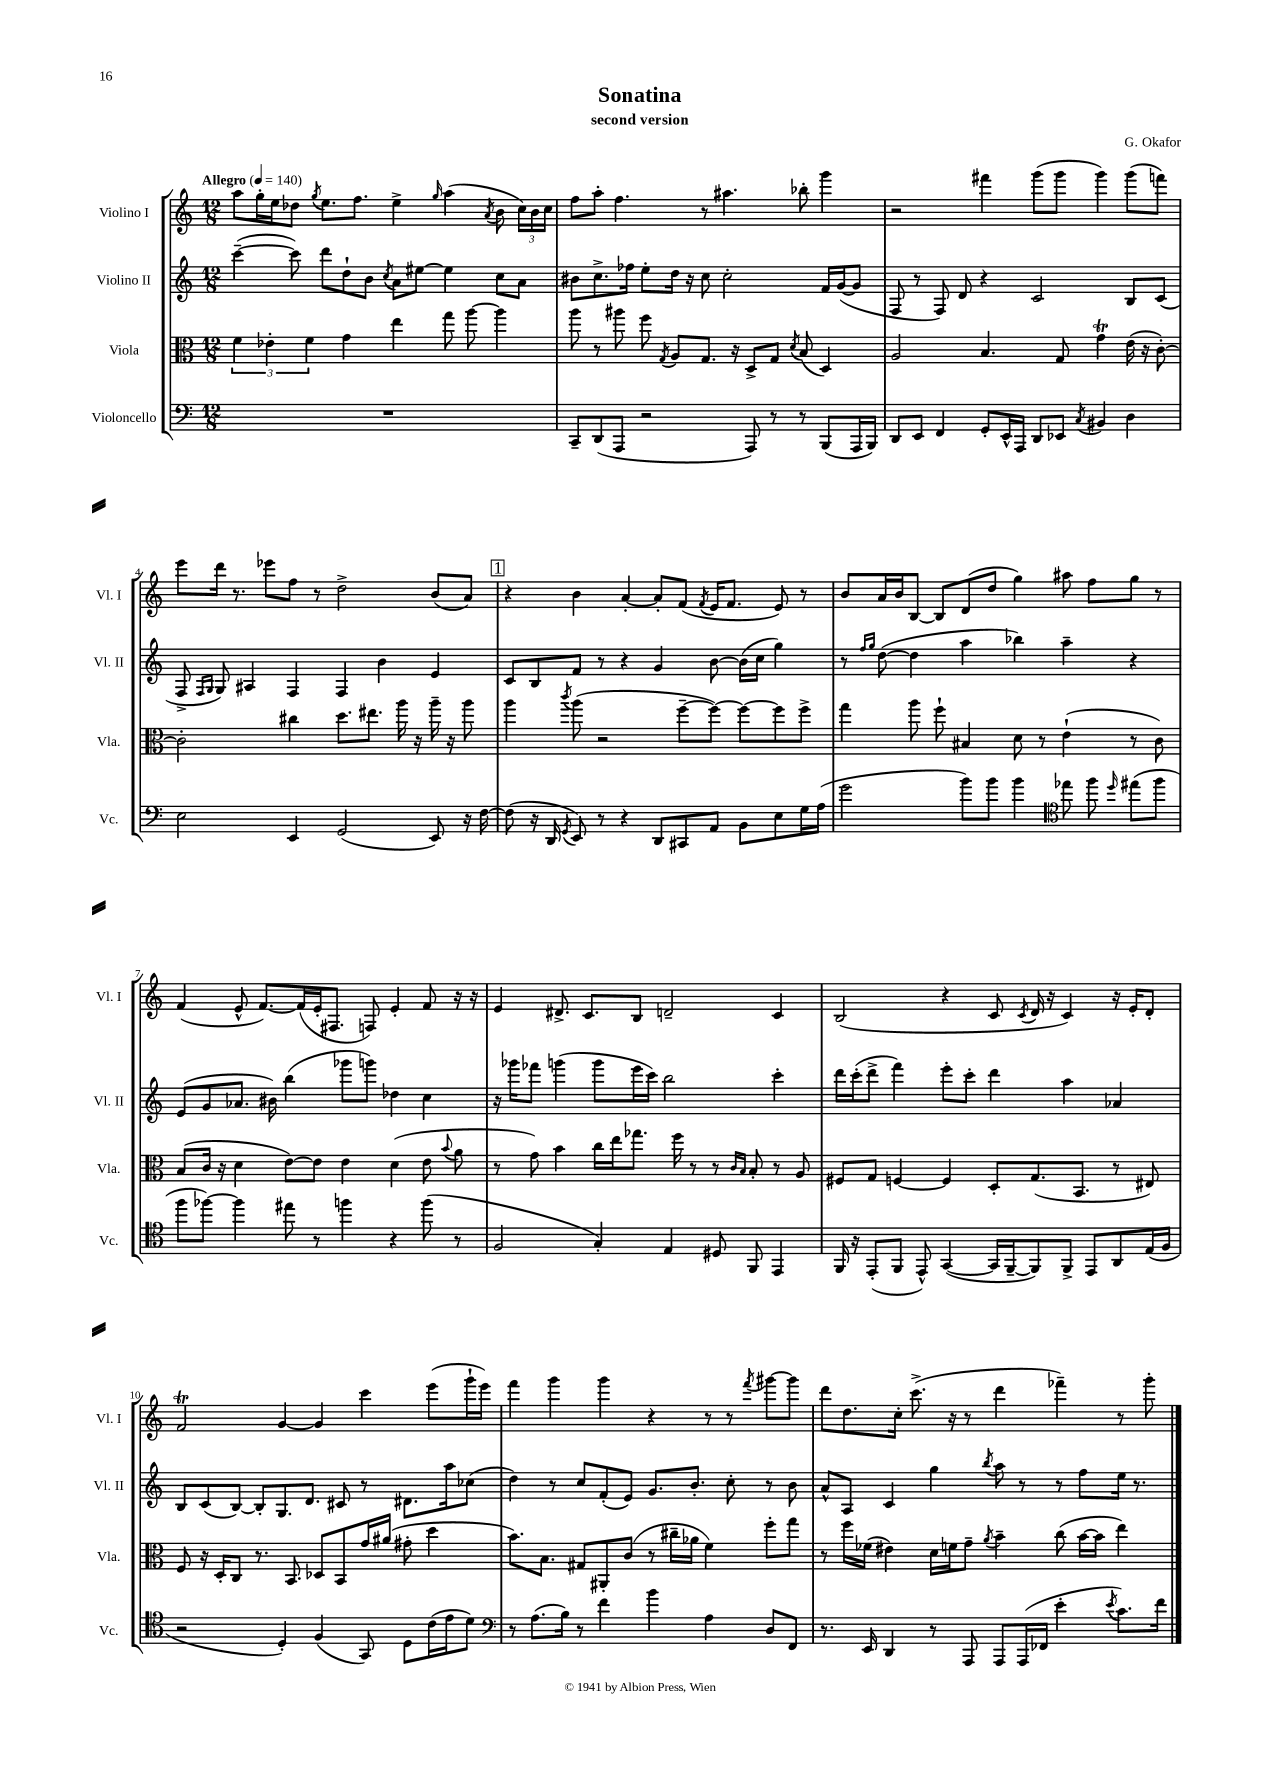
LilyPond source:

\header { title = "Sonatina" composer = "G. Okafor" subtitle = "second version" }
<<
\new StaffGroup <<
\new Staff = "s0" \with { instrumentName = "Violino I" shortInstrumentName = "Vl. I" } {
    \clef treble \key c \major \numericTimeSignature \time 12/8 \tempo "Allegro" 4 = 140
    \autoBeamOff a''8[ g''16-. e''16 des''8] \acciaccatura { g''8 } e''8.[ f''8.] e''4-> \grace { g''16 } a''4( \acciaccatura { a'8 } b'8 \tuplet 3/2 { c''16[) b'16 c''16] } |
    f''8[ a''8]-. f''4. r8 ais''4. bes''8-. g'''4 |
    r2 fis'''4 g'''8[( g'''8] g'''4) g'''8[( f'''8]) |
    e'''8[ d'''16] r8. ees'''8[ f''8] r8 d''2-> b'8[( a'8]) |
    \mark \markup { \box "1" } r4 b'4 a'4~-. a'8[-. f'8]( \acciaccatura { f'8 } e'16[ f'8.] e'8) r8 |
    b'8[ a'16 b'16 b8]~ b8[ d'8( d''8] g''4) ais''8 f''8[ g''8] r8 |
    f'4( e'8-^ f'8.[~) f'16( e'16-. fis8.] f8) e'4-. f'8 r16 r16 |
    e'4 dis'8.-> c'8.[ b8] d'2-- c'4 |
    b2( r4 c'8 \acciaccatura { c'8 } d'16 r16 c'4) r16 e'16[-. d'8]-. |
    f'2\trill g'4~ g'4 c'''4 e'''8[( g'''16-! e'''16]) |
    f'''4 g'''4 g'''4 r4 r8 r8 \acciaccatura { f'''8 } gis'''8[~ gis'''8] |
    d'''8[ d''8. c''16]-. c'''8.->( r16 r8 d'''4 fes'''4--) r8 g'''8-. \bar "|." |
}
\new Staff = "s1" \with { instrumentName = "Violino II" shortInstrumentName = "Vl. II" } {
    \clef treble \key c \major \numericTimeSignature \time 12/8
    \autoBeamOff c'''4~--( c'''8) d'''8[ d''8-! b'8] \acciaccatura { c''8 } a'8[ eis''8]~ eis''4 c''8[ a'8] |
    bis'8[ c''8.-> fes''16] e''8[-. d''16] r16 c''8 c''2-. f'16[ g'16~( g'8] |
    f8 r8 f8) d'8 r4 c'2 b8[ c'8]( |
    f8-> \grace { f16[ g16] } g8) ais4 f4 f4 b'4 e'4 |
    \mark \markup { \box "1" } c'8[ b8 f'8] r8 r4 g'4 b'8~ b'16[( c''16] g''4) |
    r8 \grace { f''16[ g''16] } d''8~( d''4 a''4 bes''4) a''4-- r4 |
    e'8[( g'8 aes'8.] bis'16) b''4( ges'''8[ g'''8]) des''4 c''4 |
    r16 ges'''16[ fes'''8] g'''4( g'''8[ e'''16 c'''16]) b''2 c'''4-. |
    d'''16[ c'''16-.( d'''8]-> f'''4) e'''8[-. c'''8]-. d'''4 a''4 aes'4 |
    b8[ c'8( b8]~) b8[-. g8. d'8.] cis'8 r8 dis'8.[ a''16 ces''8]( |
    d''4) r8 c''8[ f'8-.( e'8]) g'8.[ b'8.]-. c''8-. r8 b'8 |
    a'8[-^ a8] c'4 g''4 \acciaccatura { b''8 } a''8 r8 r8 f''8[ e''16] r8. \bar "|." |
}
\new Staff = "s2" \with { instrumentName = "Viola" shortInstrumentName = "Vla." } {
    \clef alto \key c \major \numericTimeSignature \time 12/8
    \autoBeamOff \tuplet 3/2 { f'4 ees'4-. f'4 } g'4 e''4 g''8 a''8~ a''4 |
    a''8 r8 ais''8 f''8 \acciaccatura { g8 } a8[ g8.] r16 d8[-> g8] \acciaccatura { d'8 } b8( d4) |
    a2 b4. g8 g'4\trill e'16( r16 c'8~-.) |
    c'2-. cis''4 d''8.[ eis''8.] a''16 r16 a''16-- r16 a''8 |
    \mark \markup { \box "1" } a''4 \acciaccatura { c'''8 } a''8( r2 f''8[~-- f''8]~) f''8[~ f''8 f''8]-> |
    g''4 a''8 f''8-! bis4 d'8 r8 e'4-!( r8 c'8) |
    b8[( c'16] r16 d'4 e'8[~) e'8] e'4 d'4( e'8 \appoggiatura { b'8 } a'8 |
    r8 g'8) b'4 c''16[ e''16 ges''8.] f''16 r8 r8 \grace { c'16[ b16] } b8-. r8 a8 |
    fis8[ g8] f4~ f4 d8[-. g8.( b,8.] r8 eis8) |
    f8 r16 d16[-. c8] r8. b,8. des8[ b,8 g'16 ais'16]( gis'8-. d''4 |
    b'8.[) b8.] gis8[ ais,8-. c'8]( r8 cis''16[-- aes'16] f'4) f''8[-. g''8] |
    r8 f''16[ fes'16]( eis'4) d'16[ f'16 g'8]-- \acciaccatura { a'8 } b'4-- c''8( b'16[~ b'16] e''4) \bar "|." |
}
\new Staff = "s3" \with { instrumentName = "Violoncello" shortInstrumentName = "Vc." } {
    \clef bass \key c \major \numericTimeSignature \time 12/8
    \autoBeamOff R1. |
    c,8[-- d,8( a,,8] r2 a,,8) r8 r8 b,,8[( a,,16 b,,16]) |
    d,8[ e,8] f,4 g,8[-. e,16-^ a,,16] d,8[ ees,8] \acciaccatura { c8 } bis,4 d4 |
    e2 e,4 g,2( e,8) r16 f16~ |
    \mark \markup { \box "1" } f8( r16 d,16 \acciaccatura { g,8 } e,8) r8 r4 d,8[ cis,8 a,8] b,8[ e8 g16 a16]( |
    g'2 b'8[) b'8] b'4 \clef tenor ees''8 f''8 \grace { d''16 } eis''8[( f''8] |
    f''8[ fes''8]~) fes''4 eis''8 r8 f''4 r4 f''8( r8 |
    f2 g4-.) e4 dis8 f,8 e,4 |
    f,16 r16 e,8[-.( f,8] e,8-^) g,4~( g,16[ f,16~-- f,8) f,8]-> e,8[ a,8 e16( f16] |
    r2 d4-.) f4( g,8) d8[ c'16( e'16 d'8]) |
    \clef bass r8 a8.[( b16]) r8 f'4 b'4 a4 d8[ f,8] |
    r8. e,16 d,4 r8 a,,8 a,,8[ a,,16( fes,16] e'4-. \acciaccatura { e'8 } c'8.[) f'16] \bar "|." |
}
>>
>>
